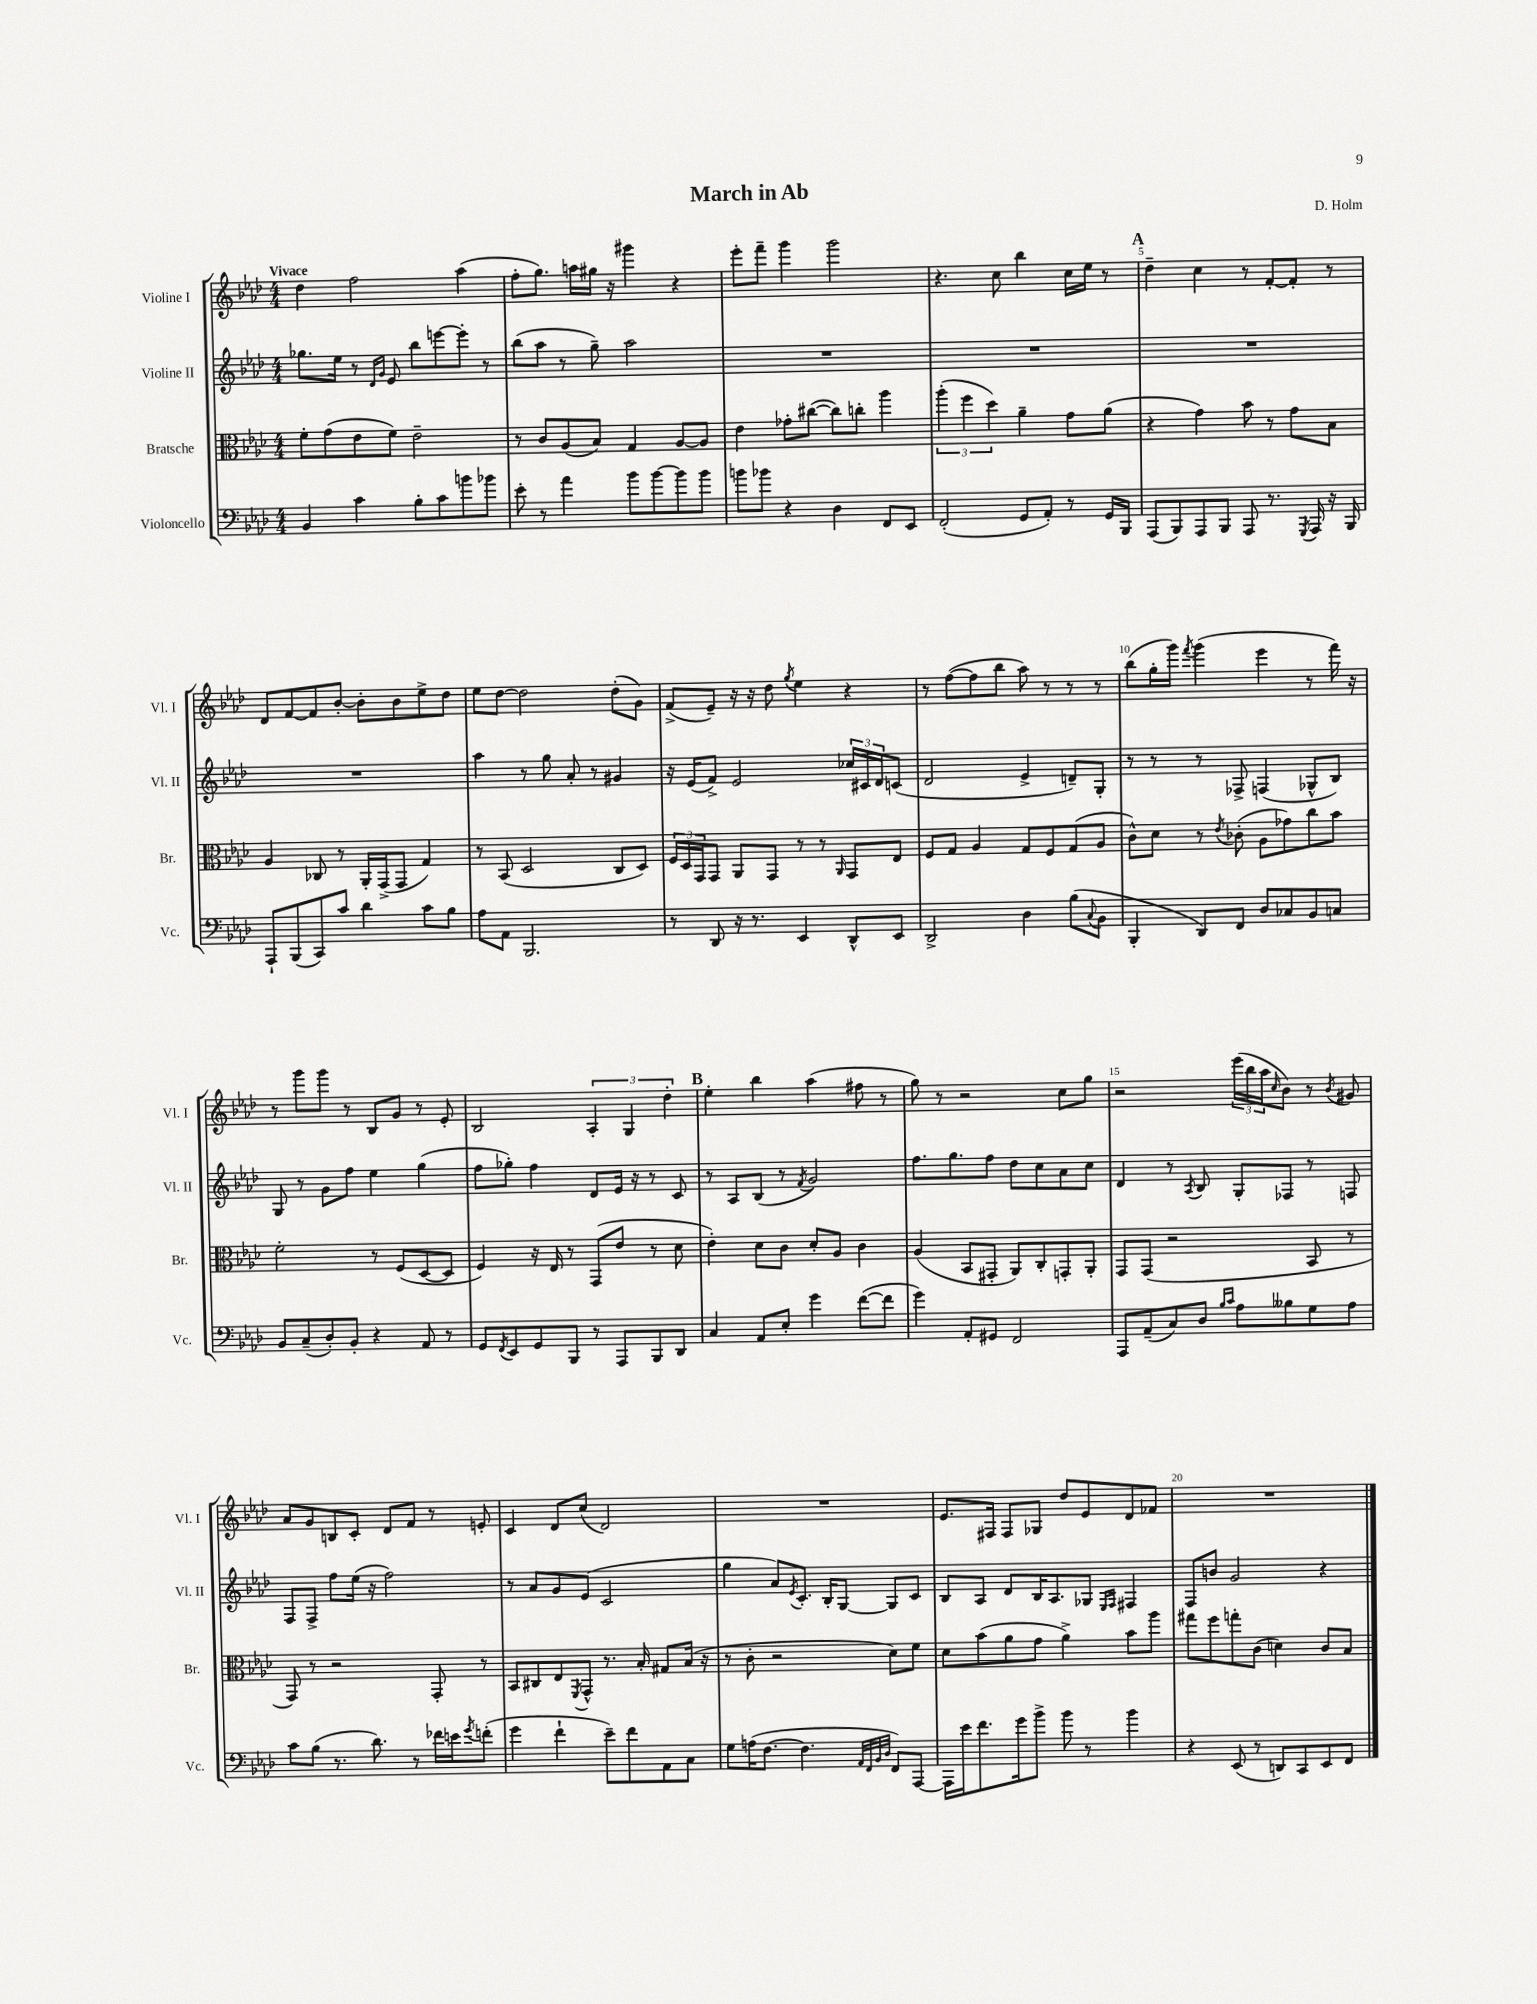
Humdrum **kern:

**kern	**kern	**kern	**kern
*staff4	*staff3	*staff2	*staff1
*clefF4	*clefC3	*clefG2	*clefG2
*k[b-e-a-d-]	*k[b-e-a-d-]	*k[b-e-a-d-]	*k[b-e-a-d-]
*M4/4	*M4/4	*M4/4	*M4/4
4BB-	8f'	8.gg-	4dd-
.	(8g	.	.
.	.	16ee-	.
4c	8e-	8r	2ff
.	.	16qqd-	.
.	.	16qqg	.
.	8f)	8e-	.
8B-'	2e-~	8bb-	.
8c	.	[8eee	.
8b	.	8eee']	(4aa-
8b-	.	8r	.
=	=	=	=
8e-'	8r	(8bb-	8ff'
8r	8c	8aa-	8.gg)
4a-	(8A-	8r	.
.	.	.	16aa
.	8B-)	8gg~)	16gg#
.	.	.	16r
8b-	4G	2aa-	4ggg#
[8b-	.	.	.
8b-]	[8A-	.	4r
8b-	8A-]	.	.
=	=	=	=
8b	4e-	1r	8eee-'
8b-	.	.	8fff~
4r	8g-'	.	4ggg
.	([8cc#	.	.
4D-	8cc#])	.	2ggg
.	8cc'	.	.
8FF	4aa-	.	.
8EE-	.	.	.
=	=	=	=
(2FF'	(6aa-'	1r	4.r
.	6ff	.	.
.	6dd-)	.	.
.	.	.	8cc
8GG	4a-~	.	4bb-
8AA-')	.	.	.
8r	8g	.	16cc
.	.	.	16ee-
16GG	(8a-	.	8r
16BBB-	.	.	.
=	=	=	=
(8AAA-	4r	1r	4dd-~
8BBB-)	.	.	.
8AAA-	4g)	.	4cc
8BBB-	.	.	.
8AAA-	8b-	.	8r
8.r	8r	.	[8f'
.	8g	.	8f']
8qGGG	.	.	.
16AAA-	.	.	.
16r	8B-	.	8r
16BBB-	.	.	.
=	=	=	=
8AAA-`	4A-	1r	8d-
(8BBB-	.	.	[8f
8CC)	8C-	.	8f]
8c	8r	.	[8b-'
4d-	16AA-'	.	8b-']
.	(16GG^	.	.
.	8GG	.	8b-
8c	4G)	.	8ee-^
8B-	.	.	8dd-
=	=	=	=
8A-	8r	4aa-	8ee-
8AA-	(8BB-	.	[8dd-
2.BBB-	2D-	8r	2dd-]
.	.	8gg	.
.	.	8a-'	.
.	.	8r	.
.	8C	4g#	(8dd-'
.	8D-)	.	8g)
=	=	=	=
8r	24F	16r	(8f^
.	24D-	.	.
.	.	(16e-	.
.	24GG	.	.
8DD-	8GG	8f^)	8e-~)
16r	8AA-	2e-	16r
8.r	.	.	16r
.	8GG	.	8dd-
.	.	.	8qgg
4EE-	8r	.	4ee-
.	8r	.	.
.	16qqAA-	.	.
8DD-^^	8GG	24cc-	4r
.	.	24c#	.
.	.	24d-	.
8EE-	8E-	(8c	.
=	=	=	=
2DD-^	8F	2d-	8r
.	8G	.	([8ff
.	4A-	.	8ff]
.	.	.	8bb-
4D-	8G	4e-^	8aa-)
.	8F	.	8r
(8B-	(8G	8d~)	8r
8qqC	.	.	.
8BB-	8A-	8G'	8r
=	=	=	=
4BBB-'	8c^^)	8r	(8bb-
.	8d-	8r	16gg'
.	.	.	16ggg)
.	.	.	8qfff
8DD-)	8r	8r	(4ggg
.	8qe-	.	.
8FF	(8c-'	8F-^	.
8D-	8A-	(4F	4eee-
8C-	8g-)	.	.
8BB-	8cc	8G-^^	8r
8C	8b-	8B-)	16fff)
.	.	.	16r
=	=	=	=
8BB-	2f'	8G	8r
(8C~	.	8r	8ggg
8D-')	.	8g	8ggg
8BB-'	.	8ff	8r
4r	8r	4ee-	8B-
.	(8F	.	8g
8AA-	[8D-	(4gg	8r
8r	8D-]	.	8e-'
=	=	=	=
8GG	4F)	8ff	2B-
8qFF	.	.	.
8EE-	.	8gg-')	.
8GG	16r	4ff	.
.	16E-	.	.
8BBB-	8r	.	.
8r	(8GG	8d-	6A-'
8AAA-	8e-	16e-	.
.	.	.	6G
.	.	16r	.
8BBB-	8r	8r	.
.	.	.	6dd-'
8DD-	8d-	8c	.
=	=	=	=
4C	4e-')	8r	4ee-'
.	.	8A-	.
8AA-	8d-	(8B-	4bb-
8E-'	8c	8r	.
.	.	8qf	.
4g	8d-'	2g)	(4aa-
.	8A-	.	.
([8f	4c	.	8ff#
8f]	.	.	8r
=	=	=	=
4g)	(4A-	8.ff	8gg)
.	.	.	8r
.	.	8.gg	.
8AA-'	8BB-	.	2r
8GG#	8GG#'	8ff	.
2FF	8AA-)	8dd-	.
.	8C'	8cc	.
.	8GG'	8a-	8cc
.	8AA-'	8cc	8gg
=	=	=	=
8AAA-	8GG	4d-	2r
(8AA-~	(8GG	.	.
8C)	2r	8r	.
.	.	8qA-	.
8D-	.	8B-	.
16qqB-	.	.	.
16qqc	.	.	.
8A-	.	8G'	(24eee-
.	.	.	24bb-
.	.	.	24aa-
.	.	.	16qqcc
8B--	.	8F-	8b-)
8G	8BB-	8r	8r
.	.	.	8qb-
8A-	8r	8F	8g#
=	=	=	=
8c	8GG)	8F	8a-
(8B-	8r	8F^	8g
8.r	2r	8ff	8B
.	.	(16ee-	8c'
8.d-)	.	16r	.
.	.	2ff)	8d-
8r	.	.	8f
16f-	8GG'	.	8r
16e	.	.	.
8qg	.	.	.
(8f'	8r	.	8e'
=	=	=	=
4g	8BB-	8r	4c
.	8C#	8a-	.
4f`	8E-	8g	8d-
.	8qFF	.	.
.	8GG^^	(8e-	(8cc
8e-~)	8.r	2c	2d-)
8f	.	.	.
.	16B-'	.	.
8AA-	8G#	.	.
8C	(16B-	.	.
.	16r	.	.
=	=	=	=
8G	8r	4gg	1r
(16A	8c'	.	.
[8.F	.	.	.
.	2r	8a-)	.
.	.	8qe-	.
4.F]	.	8.c'	.
.	.	16B-'	.
.	.	[8G	.
32qqAA-	.	.	.
32qqFF	.	.	.
32qqBB-	.	.	.
32qqD-	.	.	.
8FF)	8d-)	8G]	.
[8AAA-	8f	8c	.
=	=	=	=
16AAA-]	8d-	8B-	8.e-
16e-	.	.	.
8.f	(8b-	8A-	.
.	.	.	16F#
.	8a-	8d-	8F#
16g	.	.	.
8b-^	8g	16B-	8G-
.	.	8.A-	.
8b-	4a-^)	.	8dd-
8r	.	8G-	8e-
.	.	16qqE-	.
.	.	16qqF	.
4b-	8b-	4F#	8d-
.	8aa-	.	8f-
=	=	=	=
4r	8gg#	8F	1r
.	8ff	8b	.
(8EE-	8gg'	2g	.
8r	(8c	.	.
8DD)	4d)	.	.
8CC	.	.	.
8EE-	8c	4r	.
8FF	8B-	.	.
==	==	==	==
*-	*-	*-	*-
